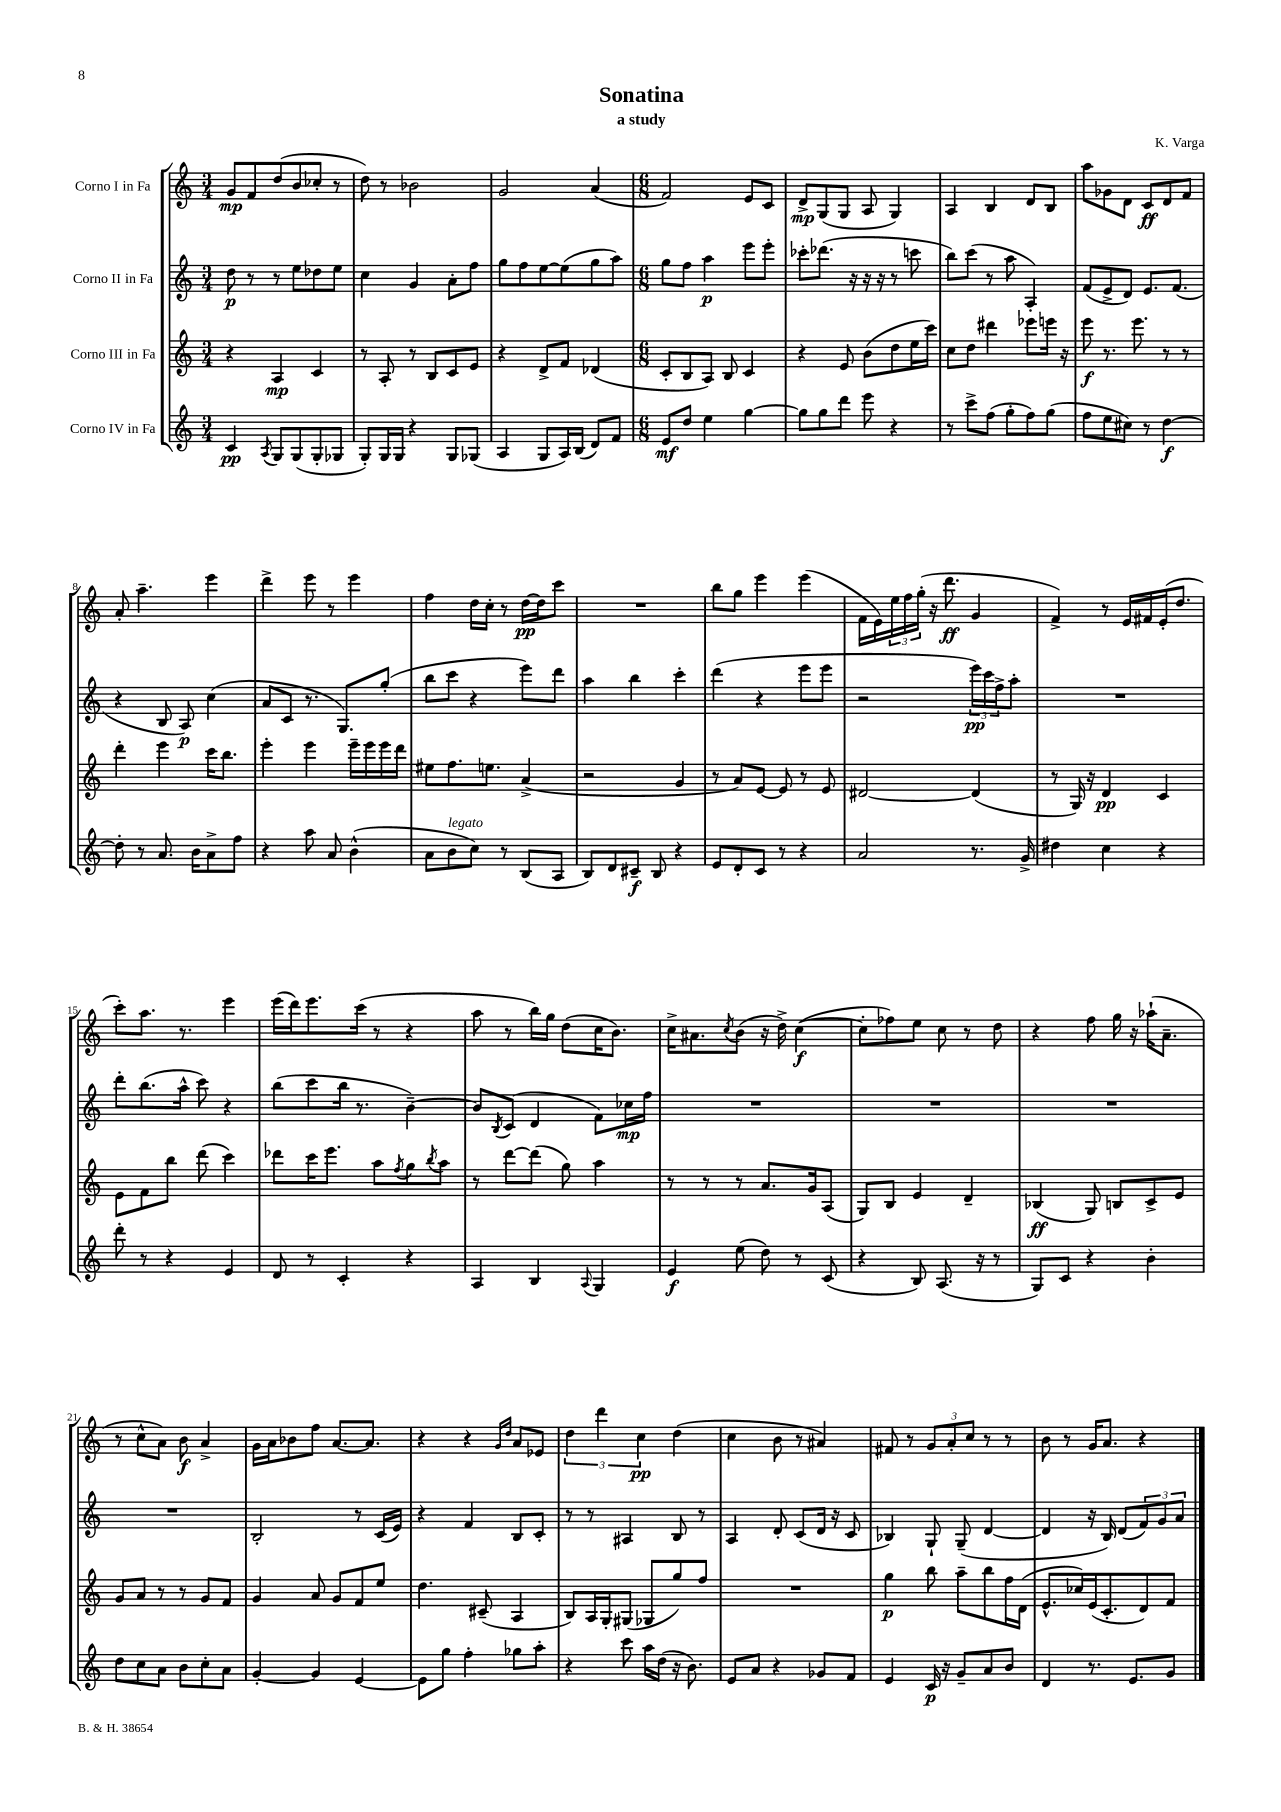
\header { title = "Sonatina" composer = "K. Varga" subtitle = "a study" }
<<
\new StaffGroup <<
\new Staff = "s0" \with { instrumentName = "Corno I in Fa" } {
    \clef treble \key c \major \numericTimeSignature \time 3/4
    g'8\mp f'8 d''8( b'8 ces''8-. r8 |
    d''8) r8 bes'2 |
    g'2 a'4( |
    \numericTimeSignature \time 6/8 f'2) e'8 c'8 |
    d'8->\mp g8( g8 a8 g4) |
    a4 b4 d'8 b8 |
    a''8 ges'8 d'8 c'8\ff d'8 f'8 |
    a'8-. a''4.-- e'''4 |
    d'''4-> e'''8 r8 e'''4 |
    f''4 d''16 c''16-. r8 d''16~\pp d''16 c'''8 |
    R2. |
    b''8 g''8 e'''4 e'''4( |
    f'16 e'16) \tuplet 3/2 { e''16 f''16 g''16-.( } r16 d'''8.\ff g'4 |
    f'4->) r8 e'16 fis'16 e'16-.( d''8. |
    c'''8-.) a''8. r8. e'''4 |
    e'''16( d'''16) e'''8. c'''16( r8 r4 |
    a''8 r8 b''16) g''16 d''8( c''16 b'8.) |
    c''16-> ais'8. \acciaccatura { c''8 } b'8( r16 d''16->) c''4~\f( |
    c''8-. fes''8) e''8 c''8 r8 d''8 |
    r4 f''8 g''16 r16 aes''16-!( a'8.-- |
    r8 c''8-^ a'8) b'8\f a'4-> |
    g'16 a'16 bes'8 f''8 a'8.~ a'8. |
    r4 r4 \grace { g'16 d''16 } a'8 ees'8 |
    \tuplet 3/2 { d''4 d'''4 c''4\pp } d''4( |
    c''4 b'8 r8 ais'4) |
    fis'8 r8 \tuplet 3/2 { g'8 a'8-. c''8 } r8 r8 |
    b'8 r8 g'16 a'8. r4 \bar "|." |
}
\new Staff = "s1" \with { instrumentName = "Corno II in Fa" } {
    \clef treble \key c \major \numericTimeSignature \time 3/4
    d''8\p r8 r8 e''8 des''8 e''8 |
    c''4 g'4 a'8-. f''8 |
    g''8 f''8 e''8~ e''8( g''8 a''8) |
    \numericTimeSignature \time 6/8 g''8 f''8 a''4\p e'''8 e'''8-. |
    ces'''8-. des'''8.( r16 r16 r16 r8 c'''8 |
    b''8) c'''8( r8 a''8 a4-.) |
    f'8( e'8-> d'8) e'8. f'8.( |
    r4 b8 a8\p) c''4( |
    a'8 c'8 r8. g8.) g''8-.( |
    b''8 c'''8 r4 e'''8) d'''8 |
    a''4 b''4 c'''4-. |
    d'''4( r4 e'''8 e'''8 |
    r2 \tuplet 3/2 { e'''16\pp) c'''16 f''16-> } a''8-. |
    R2. |
    d'''8-. b''8.( a''16-^ c'''8) r4 |
    b''8( c'''8 b''16 r8. b'4~--) |
    b'8 \acciaccatura { b8 } c'8( d'4 f'8) ces''16\mp f''16 |
    R2. |
    R2. |
    R2. |
    R2. |
    b2-. r8 c'16( e'16) |
    r4 f'4 b8 c'8-. |
    r8 r8 ais4 b8 r8 |
    a4 d'8-. c'8( d'16 r16 c'8 |
    bes4) g8-! g8--( d'4~ |
    d'4 r16 b16) d'8( \tuplet 3/2 { f'8) g'8 a'8 } \bar "|." |
}
\new Staff = "s2" \with { instrumentName = "Corno III in Fa" } {
    \clef treble \key c \major \numericTimeSignature \time 3/4
    r4 a4\mp c'4 |
    r8 a8-. r8 b8 c'8 e'8 |
    r4 d'8-> f'8 des'4( |
    \numericTimeSignature \time 6/8 c'8-. b8 a8) b8 c'4 |
    r4 e'8 b'8( d''8 e''16 c'''16) |
    c''8 d''8 dis'''4 ees'''8 e'''16 r16 |
    e'''8\f r8. e'''8. r8 r8 |
    d'''4-. e'''4 c'''16 b''8. |
    e'''4-. e'''4 e'''16-- e'''16 e'''16 d'''16 |
    eis''8 f''8. e''8. a'4->( |
    r2 g'4 |
    r8 a'8) e'8~ e'8 r8 e'8 |
    dis'2~ dis'4( |
    r8 g16) r16 d'4\pp c'4 |
    e'8 f'8 b''8 d'''8( c'''4) |
    des'''8 c'''16 e'''8. a''8 \acciaccatura { f''8 } g''8 \acciaccatura { b''8 } a''8 |
    r8 d'''8~ d'''8( g''8) a''4 |
    r8 r8 r8 a'8. g'16 a8( |
    g8) b8 e'4 d'4-- |
    bes4\ff( g8) b8 c'8-> e'8 |
    g'8 a'8 r8 r8 g'8 f'8 |
    g'4 a'8 g'8 f'8 e''8 |
    d''4. cis'8--( a4 |
    b8) a16 g16-. gis8( ges8 g''8) f''8 |
    R2. |
    g''4\p b''8 a''8-- b''8 f''16 d'16( |
    e'8.-^ ces''16) e'16( c'8.-. d'8) f'8 \bar "|." |
}
\new Staff = "s3" \with { instrumentName = "Corno IV in Fa" } {
    \clef treble \key c \major \numericTimeSignature \time 3/4
    c'4\pp \acciaccatura { a8 } g8 g8( g8-. ges8 |
    g8-.) g16 g16 r4 g8 ges8( |
    a4 g8 a16) b16( d'8) f'8 |
    \numericTimeSignature \time 6/8 e'8\mf d''8 e''4 g''4~ |
    g''8 g''8 d'''8 e'''8 r4 |
    r8 c'''8-> f''8( g''8-. f''8) g''8( |
    f''8 e''8 cis''8) r8 d''4~\f |
    d''8-. r8 a'8. b'16 a'8-> f''8 |
    r4 a''8 a'8 b'4-^( |
    a'8 b'8^\markup { \italic "legato" } c''8) r8 b8( a8 |
    b8) d'8 cis'8--\f b8 r4 |
    e'8 d'8-. c'8 r8 r4 |
    a'2 r8. g'16-> |
    dis''4 c''4 r4 |
    d'''8-. r8 r4 e'4 |
    d'8 r8 c'4-. r4 |
    a4 b4 \appoggiatura { a8 } g4 |
    e'4\f e''8( d''8) r8 c'8( |
    r4 b8) a8.( r16 r8 |
    g8) c'8 r4 b'4-. |
    d''8 c''8 a'8 b'8 c''8-. a'8 |
    g'4~-. g'4 e'4~ |
    e'8 g''8 f''4-. ges''8 a''8-. |
    r4 c'''8 a''16 d''16( r16 b'8.) |
    e'8 a'8 r4 ges'8 f'8 |
    e'4 c'16\p r16 g'8-- a'8 b'8 |
    d'4 r8. e'8. g'8 \bar "|." |
}
>>
>>
